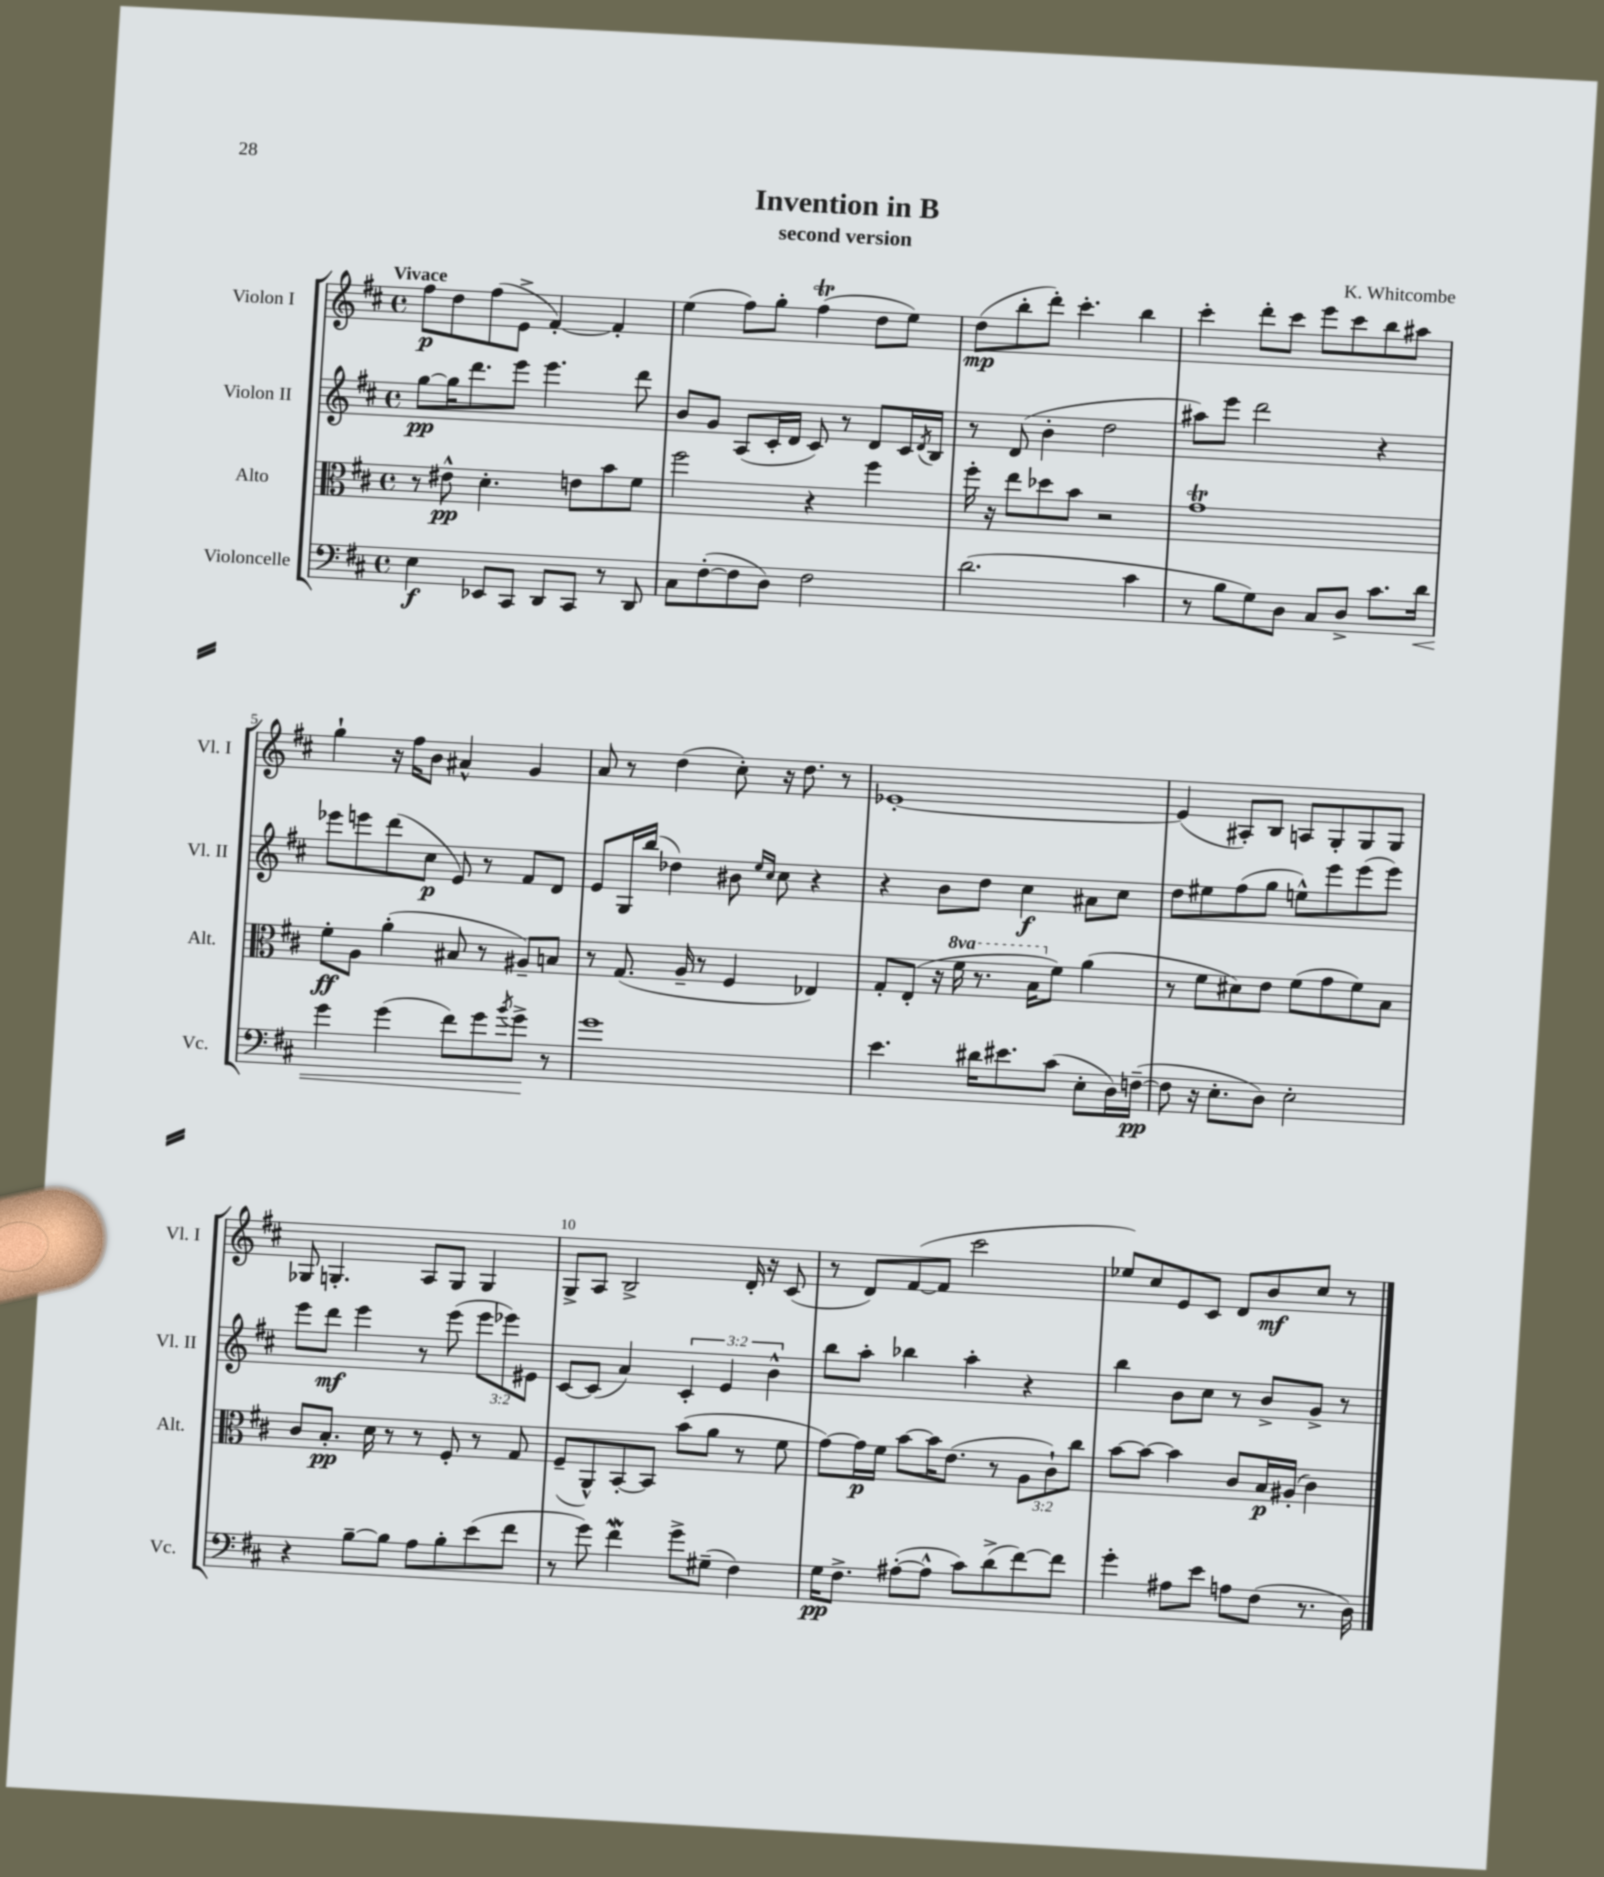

**kern	**dynam	**kern	**dynam	**kern	**dynam	**kern	**dynam
*part4	*part4	*part3	*part3	*part2	*part2	*part1	*part1
*staff4	*staff4	*staff3	*staff3	*staff2	*staff2	*staff1	*staff1
*I"Violoncelle	*	*I"Alto	*	*I"Violon II	*	*I"Violon I	*
*I'Vc.	*	*I'Alt.	*	*I'Vl. II	*	*I'Vl. I	*
*clefF4	*	*clefC3	*	*clefG2	*	*clefG2	*
*k[f#c#]	*	*k[f#c#]	*	*k[f#c#]	*	*k[f#c#]	*
*M4/4	*	*M4/4	*	*M4/4	*	*M4/4	*
*met(c)	*	*met(c)	*	*met(c)	*	*met(c)	*
=1	=1	=1	=1	=1	=1	=1	=1
!	!	!	!	!	!	!LO:TX:a:B:t=Vivace	!
4E\	f	8r	.	[8gg\L	pp	8ff#\L	p
.	.	8e#X^^\	pp	16gg\K]	.	8dd\	.
.	.	.	.	8.ddd\	.	.	.
8EE-X/L	.	4.d'\	.	.	.	(8ff#\	.
8CC#/J	.	.	.	8eee\J	.	8e^\J	.
8DD/L	.	.	.	4.eee\	.	[4f#'/)	.
8CC#/J	.	8en\L	.	.	.	.	.
8r	.	8b\	.	.	.	4f#'/]	.
8DD/	.	8f#\J	.	8ddd\	.	.	.
=2	=2	=2	=2	=2	=2	=2	=2
8C#\L	.	2ff#\	.	8b/L	.	(4ee\	.
([8F#'\	.	.	.	8g/J	.	.	.
8F#\]	.	.	.	(8A/L	.	8ff#\L)	.
8D\J)	.	.	.	16c#'/L	.	8gg'\J	.
.	.	.	.	16d/JJ	.	.	.
2F#\	.	4r	.	8c#/)	.	(4ff#t\	.
.	.	.	.	8r	.	.	.
.	.	4ff#\	.	8d/L	.	8dd\L	.
.	.	.	.	16c#/L	.	8ee\J)	.
.	.	.	.	8qd/	.	.	.
.	.	.	.	16B/JJ	.	.	.
=3	=3	=3	=3	=3	=3	=3	=3
(2.d\	.	16ff#'\	.	8r	.	(8dd\L	mp
.	.	16r	.	.	.	.	.
.	.	8ee\L	.	(8d/	.	8bb'\	.
.	.	8dd-X\	.	4b'\	.	8ddd'\J)	.
.	.	8b\J	.	.	.	4.ccc#'\	.
.	.	2r	.	2dd\	.	.	.
4c#\	.	.	.	.	.	4bb\	.
=4	=4	=4	=4	=4	=4	=4	=4
8r	.	1gT	.	8aa#X\L)	.	4ccc#'\	.
8B\L	.	.	.	8eee\J	.	.	.
8G\)	.	.	.	2ddd\	.	8ddd'\L	.
8D\J	.	.	.	.	.	8ccc#\J	.
8C#/L	.	.	.	.	.	8eee\L	.
8D^/J	.	.	.	.	.	8ccc#\	.
8.c#\L	.	.	.	4r	.	8bb\	.
.	.	.	.	.	.	8aa#X\J	.
!	!LO:HP:b	!	!	!	!	!	!
16d\Jk	<	.	.	.	.	.	.
!!LO:LB:g=z
=5	=5	=5	=5	=5	=5	=5	=5
4g\	.	8f#'\L	ff	8eee-X\L	.	4gg`\	.
.	.	8A\J	.	8eeen\	.	.	.
(4g\	.	(4a'\	.	(8ddd\	.	16r	.
.	.	.	.	.	.	16ff#\KL	.
.	.	.	.	8cc#\J	p	8b\J	.
8f#\L)	.	8B#X/	.	8e/)	.	4a#X^^/	.
8g\	.	8r	.	8r	.	.	.
8qb/	.	.	.	.	.	.	.
8g^\J	.	8A#X~/L)	.	8f#/L	.	4g/	.
8r	[	8Bn/J	.	8d/J	.	.	.
=6	=6	=6	=6	=6	=6	=6	=6
1g	.	8r	.	8e/L	.	8a/	.
.	.	(8.G/	.	16G/L	.	8r	.
.	.	.	.	(16bb/JJ	.	.	.
.	.	.	.	4dd-X\)	.	(4dd\	.
.	.	16A~/	.	.	.	.	.
.	.	8r	.	.	.	.	.
.	.	4F#/	.	8b#X\	.	8cc#'\)	.
.	.	.	.	16qqee/LL	.	.	.
.	.	.	.	16qqcc#/JJ	.	.	.
.	.	.	.	8cc#\	.	16r	.
.	.	.	.	.	.	8.dd\	.
.	.	4E-X/)	.	4r	.	.	.
.	.	.	.	.	.	8r	.
=7	=7	=7	=7	=7	=7	=7	=7
4.e\	.	8G'/L	.	4r	.	[1e-X'	.
.	.	(8E'/J	.	.	.	.	.
.	.	16r	.	8b\L	.	.	.
*	*	*8va	*	*	*	*	*
.	.	16ff#\	.	.	.	.	.
16d#X\KL	.	8.r	.	8dd\J	.	.	.
8.e#X\	.	.	.	.	.	.	.
.	.	.	.	4cc#\	f	.	.
.	.	16b\KL	.	.	.	.	.
*	*	*X8va	*	*	*	*	*
(8c#\J	.	8f#\J)	.	.	.	.	.
8E'\L	.	(4a\	.	8a#X\L	.	.	.
16D\L)	.	.	.	8cc#\J	.	.	.
([16Fn~\JJ	pp	.	.	.	.	.	.
=8	=8	=8	=8	=8	=8	=8	=8
8F\]	.	8r	.	8dd\L	.	(4e-/]	.
16r	.	8f#\L	.	8ee#X\	.	.	.
8.E'\L	.	.	.	.	.	.	.
.	.	8d#X\)	.	(8ff#\	.	8A#X'/L)	.
8D\J)	.	8e\J	.	8gg\J	.	8B/J	.
2E'\	.	(8f#\L	.	8een^^\L)	.	8An/L	.
.	.	8g\	.	8eee\	.	8G'/	.
.	.	8f#\)	.	(8eee\	.	8G/	.
.	.	8B\J	.	8eee\J)	.	8G/J	.
!!LO:LB:g=z
=9	=9	=9	=9	=9	=9	=9	=9
4r	.	8c#/L	.	8eee\L	.	8G-X/	.
.	.	8.B'/J	pp	8ddd\J	mf	4.Gn'/	.
[8B~\L	.	.	.	4eee\	.	.	.
.	.	16d\	.	.	.	.	.
8B\J]	.	8r	.	.	.	.	.
8A\L	.	8r	.	8r	.	8A/L	.
8B'\	.	8F#'/	.	(8eee\	.	8G/J	.
(8e\	.	8r	.	12eee\L	.	4G/	.
.	.	.	.	12eee-X\)	.	.	.
8f#\J	.	8G/	.	.	.	.	.
.	.	.	.	12e#X\J	.	.	.
=10	=10	=10	=10	=10	=10	=10	=10
8r	.	(8F#~/L	.	[8c#/L	.	8G^/L	.
8g\)	.	8AA^^/)	.	(8c#/J]	.	8A/J	.
4f#W\	.	[8BB'/	.	4a/)	.	2B^/	.
.	.	8BB/J]	.	.	.	.	.
8g^\L	.	(8b\L	.	6c#'/	.	.	.
(8G#X~\J	.	8a\J	.	.	.	.	.
.	.	.	.	6e/	.	.	.
4F#\)	.	8r	.	.	.	16d'/	.
.	.	.	.	.	.	16r	.
.	.	.	.	6b^^\	.	.	.
.	.	8f#\	.	.	.	(8c#/	.
=11	=11	=11	=11	=11	=11	=11	=11
16G\KL	pp	[8g\L)	.	8bb\L	.	8r	.
8.F#^\J	.	.	.	.	.	.	.
.	.	16g\L]	p	8aa'\J	.	8d/L)	.
.	.	16f#\JJ	.	.	.	.	.
([8A#X'\L	.	[8b\L	.	4bb-X\	.	([8f#/	.
8A#^^\J]	.	16b\K]	.	.	.	8f#/J]	.
.	.	(8.e\J	.	.	.	.	.
8c#\L)	.	.	.	4aa'\	.	2ccc#\	.
(8d^\	.	8r	.	.	.	.	.
[8f#\)	.	12A\L	.	4r	.	.	.
.	.	12c#`\)	.	.	.	.	.
8f#\J]	.	.	.	.	.	.	.
.	.	12cc#\J	.	.	.	.	.
=12	=12	=12	=12	=12	=12	=12	=12
4g'\	.	[8b\L	.	4bb\	.	8ee-X/L)	.
.	.	8b\J_	.	.	.	8cc#/	.
8A#X\L	.	4b\]	.	8b\L	.	8e/	.
8e\J	.	.	.	8cc#\J	.	8c#/J	.
8An\L	.	8c#/L	.	8r	.	8d/L	.
(8F#\J	.	16B/L	p	8b^/L	.	8b/	mf
.	.	(16A#X'/JJ	.	.	.	.	.
8.r	.	4c#\)	.	8g^/J	.	8cc#/J	.
.	.	.	.	8r	.	8r	.
16D\)	.	.	.	.	.	.	.
==	==	==	==	==	==	==	==
*-	*-	*-	*-	*-	*-	*-	*-
